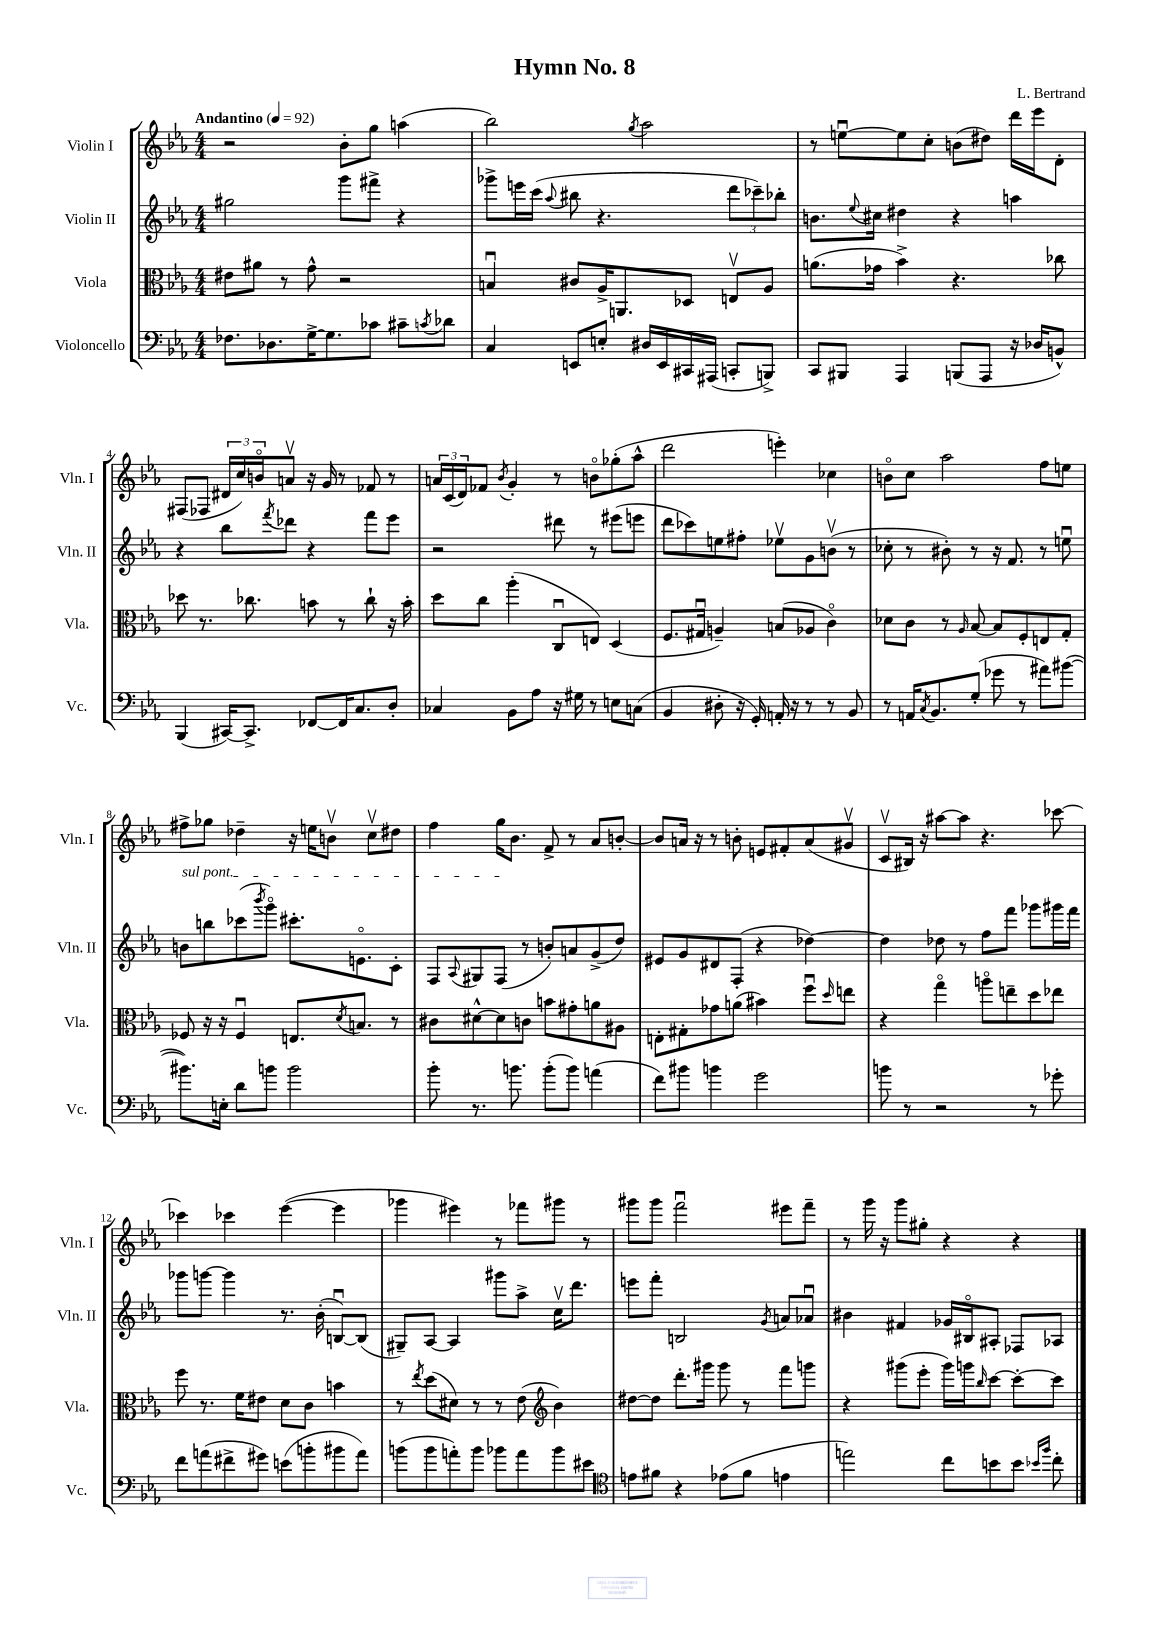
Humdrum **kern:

**kern	**kern	**kern	**kern
*part4	*part3	*part2	*part1
*staff4	*staff3	*staff2	*staff1
*I"Violoncello	*I"Viola	*I"Violin II	*I"Violin I
*I'Vc.	*I'Vla.	*I'Vln. II	*I'Vln. I
*clefF4	*clefC3	*clefG2	*clefG2
*k[b-e-a-]	*k[b-e-a-]	*k[b-e-a-]	*k[b-e-a-]
*M4/4	*M4/4	*M4/4	*M4/4
*MM92	*MM92	*MM92	*MM92
=1	=1	=1	=1
!	!	!	!LO:TX:a:B:t=Andantino
8.F-X\L	8e#X\L	2gg#X\	2r
.	8a#X\J	.	.
8.D-X\	.	.	.
.	8r	.	.
[16G^\K	8g^^\	.	.
8.G\]	.	.	.
.	2r	8ggg\L	8b-'\L
8c-X\J	.	8fff#X^\J	8gg\J
8c#X~\L	.	4r	(4aan\
8qcn/	.	.	.
8d-X\J	.	.	.
=2	=2	=2	=2
4C/	4Bnu/	8ggg-X^\L	2bb-\)
.	.	16eeen\L	.
.	.	(16ccc\JJ	.
.	.	8qqaa-/	.
8EEn/L	8c#X/L	8bb#X\	.
8En'/J	16A-^/K	4.r	.
.	8.AAn/	.	.
.	.	.	8qgg/
16D#X/LL	.	.	2aa-\
16EE/	.	.	.
16CC#X/	8D-X/J	.	.
(16AAA#X/JJ	.	.	.
8CCn'/L	8Env/L	12ddd\L	.
.	.	12ccc-X~\)	.
8BBBn^/J)	8A-/J	.	.
.	.	12bb-X'\J	.
=3	=3	=3	=3
8CC/L	(8.an\L	8.bn\L	8r
8BBB#X/J	.	.	[8eenu\L
.	.	8qqee-/	.
.	16g-X\Jk	16cc#X\Jk	.
4AAA-/	4b-^\)	4dd#X\	8ee\]
.	.	.	8cc'\J
(8BBBn/L	4.r	4r	(8bn\L
8AAA-/J	.	.	8dd#X\J)
16r	.	4aan\	16ddd\LL
16D-X/KL	.	.	16eee-\J
8BBn^^/J)	8cc-X\	.	8d'\J
!!LO:LB:g=z
=4	=4	=4	=4
(4BBB-/	8dd-X\	4r	(8F#X/L
.	8.r	.	8F-X/J
[16CC#X/KL)	.	8bb-\L	24d#X/LL
.	.	.	24cc/)
8.CC#^/J]	8.cc-X\	.	.
.	.	.	24bn/J
.	.	8qfff/	.
.	.	8ddd-X\J	8anv/J
[8FF-X/L	8bn\	4r	16r
.	.	.	16g/
16FF-/K]	8r	.	8r
8.C/	.	.	.
.	8cc-`\	8fff\L	8f-X/
8D'/J	16r	8eee-\J	8r
.	16b'\	.	.
=5	=5	=5	=5
4C-X/	8dd\L	2r	24an/LL
.	.	.	(24c/
.	.	.	24d/J)
.	8cc\J	.	8f-X/J
.	.	.	8qb-/
8BB-\L	(4aa-'\	.	4g'/
8A-\J	.	.	.
16r	8Cu/L	8ddd#X\	8r
16G#X\	.	.	.
8r	8En/J)	8r	8bn\L
8En\L	(4D/	(8eee#X\L	(8gg-X'\
(8Cn\J	.	8eeen\J	8aa-^^\J
=6	=6	=6	=6
4BB-/	8.F/L	8ddd\L	2ddd\
.	.	8ccc-X\)	.
.	16G#Xu/Jk	.	.
8D#X'\	4An~/)	8een\	.
16r	.	8ff#X'\J	.
16GG'/)	.	.	.
16AAn'/	(8Bn/L	8ee-Xv\L	4eeen'\)
16r	.	.	.
8r	8A-X/J	8g\	.
8r	4c\)	(8bnv\J	4cc-X\
8BB-/	.	8r	.
=7	=7	=7	=7
8r	8d-X\L	8cc-X'\	8bn\L
16AAn/KL	8c\J	8r	8cc\J
8qC/	.	.	.
8.BB-/	.	.	.
.	8r	8b#X'\)	2aa-\
.	16qqA-/	.	.
(8G'/J	[8B-/	8r	.
8g-X\	8B-/L]	16r	.
.	.	8.f/	.
8r	8F'/	.	.
8a#X\L)	8En/	8r	8ff\L
([8b#X\J	8G'/J	8eenu\	8een\J
!!LO:LB:g=z
=8	=8	=8	=8
!	!	!LO:TX:a:i:t=sul pont.	!
8.b#X\L])	8F-X/	8bn\L	8ff#X^\L
.	16r	8bbn\	8gg-X\J
16En'\Jk	16r	.	.
8d\L	4F-u/	(8ccc-X\	4dd-X~\
.	.	8qbbb-/	.
8bn\J	.	8ggg\J)	.
2b\	8.En/L	8.ccc#X'\L	16r
.	.	.	16een\KL
.	.	.	8bnv\J
.	8qd/	.	.
.	8.Bn/J	8.en\	.
.	.	.	8ccv\L
.	8r	8c'\J	8dd#X\J
=9	=9	=9	=9
8b-'\	8c#X\L	8F/L	4ff\
.	.	8qqA-/	.
8.r	[8d#X^^\	8G#X/	.
.	8d#\]	(8F/J	16gg\KL
8.bn\	.	.	8.b-\J
.	8cn\J	8r	.
(8b'\L	8bn\L	8bn'/L)	8f^/
8b\J)	8g#X'\	8an/	8r
(4an\	8an\	(8g^/	8a-/L
.	8A#X\J	8dd/J)	[8bn'/J
=10	=10	=10	=10
8f\L)	8En'\L	8e#X/L	8b/L]
8b#X\J	8G#X'\	8g/	16an/Jk
.	.	.	16r
4bn\	8g-X\	8d#X/	8r
.	(8an\J	(8F'/J	8bn'\
2g\	4b#X\)	4r	8en/L
.	.	.	8f#X'/
.	8ffu\L	[4dd-X\)	(8a/
.	16qqdd/	.	.
.	8een\J	.	8g#Xv/J
=11	=11	=11	=11
8bn\	4r	4dd-\]	8cv/L
8r	.	.	16B#X/Jk)
.	.	.	16r
2r	4gg\	8dd-X\	[8aa#X\L
.	.	8r	8aa#\J]
.	8aan\L	8ff\L	4.r
.	8een~\	8fff\J	.
8r	8dd\	8ggg-X\L	.
8g-X'\	8ee-X\J	16ggg#X\L	[8ccc-X\
.	.	16fff\JJ	.
!!LO:LB:g=z
=12	=12	=12	=12
8f\L	8ff\	8ggg-X\L	4ccc-X\]
(8an\	8.r	[8gggn\J	.
8f#X^\	.	4ggg\]	4ccc-X\
.	16f\KL	.	.
8g#X\J)	8e#X\J	.	.
(8en\L	8d\L	8.r	([4eee-\
8bn'\	8c\J	.	.
.	.	(16b-'\	.
8b#X\	4bn\	[8Bnu/L)	4eee-\]
8a\J)	.	(8B/J]	.
=13	=13	=13	=13
(8bn\L	8r	8G#X~/L)	4ggg-X\
.	8qee-/	.	.
8b\	(8dd\L	[8A-/J	.
8an'\)	8d#X\J)	4A-/]	4eee#X\)
8b\J	8r	.	.
8b-X\L	8r	8ggg#X\L	8r
8a\	(8e-\	8aa-^\J	8fff-X\L
*	*clefG2	*	*
8b-\	4b-\)	16ccv\KL	8ggg#X\J
.	.	8.ddd\J	.
8e#X\J	.	.	8r
=14	=14	=14	=14
*clefC4	*	*	*
8en\L	[8dd#X\L	8eeen\L	8ggg#X\L
8f#X\J	8dd#\J]	8fff'\J	8ggg#\J
4r	8.ddd'\L	2Bn/	2fffu\
.	16ggg#X\Jk	.	.
(8e-X\L	8ggg#\	.	.
8f#\J	8r	.	.
.	.	8qg/	.
4en\	8fff\L	8an/L	8eee#X\L
.	8gggn\J	8a-Xu/J	8fff~\J
=15	=15	=15	=15
2een\)	4r	4b#X\	8r
.	.	.	16ggg\
.	.	.	16r
.	(8ggg#X\L	4f#X/	8ggg\L
.	8eee-'\J	.	8gg#X'\J
8cc\L	16ggg#\LL)	16g-X/LL	4r
.	16gggn\J	16B#X/J	.
.	16qqbb-/	.	.
8bn\	[8ccc\J	8A#X'/J	.
8b\J	8ccc'\L_	8F-X/L	4r
16qqb-X/LL	.	.	.
16qqff/JJ	.	.	.
8cc'\	8ccc\J]	8A-X/J	.
==	==	==	==
*-	*-	*-	*-
